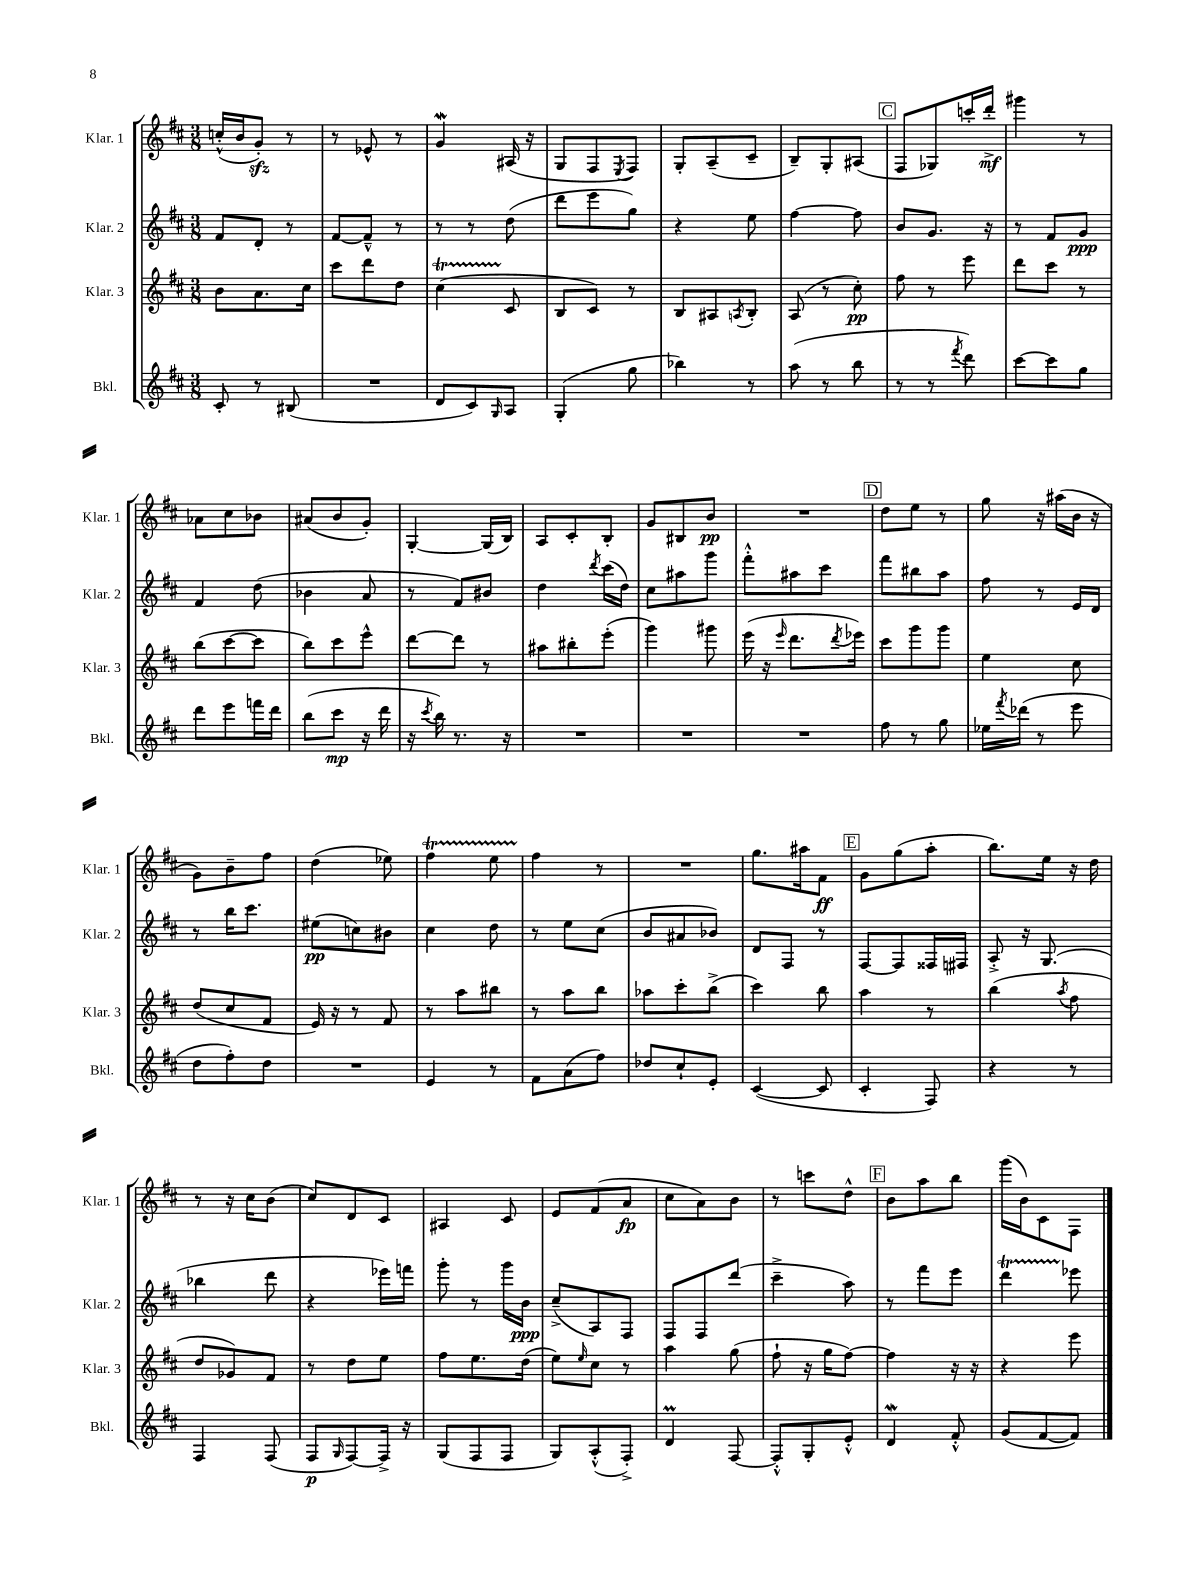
<<
\new StaffGroup <<
\new Staff = "s0" \with { instrumentName = "Klar. 1" shortInstrumentName = "Klar. 1" } {
    \clef treble \key d \major \numericTimeSignature \time 3/8
    c''16-.-^( b'16 g'8-.\sfz) r8 |
    r8 ees'8-^ r8 |
    g'4\mordent ais16( r16 |
    g8 fis8 \acciaccatura { e8 } fis8) |
    g8-. a8--( cis'8-- |
    b8--) g8-. ais8( |
    \mark \markup { \box "C" } fis8 ges8) c'''16-. d'''16-.->\mf |
    gis'''4 r8 |
    aes'8 cis''8 bes'8 |
    ais'8( b'8 g'8-.) |
    g4~-. g16( b16) |
    a8 cis'8-. b8-. |
    g'8 bis8 b'8\pp |
    R4. |
    \mark \markup { \box "D" } d''8 e''8 r8 |
    g''8 r16 ais''16( b'16 r16 |
    g'8) b'8-- fis''8 |
    d''4( ees''8) |
    fis''4\startTrillSpan e''8 |
    fis''4\stopTrillSpan r8 |
    R4. |
    g''8. ais''16 fis'8\ff |
    \mark \markup { \box "E" } g'8 g''8( a''8-. |
    b''8.) e''16 r16 d''16 |
    r8 r16 cis''16 b'8( |
    cis''8) d'8 cis'8 |
    ais4 cis'8 |
    e'8 fis'8( a'8\fp |
    cis''8 a'8) b'8 |
    r8 c'''8 d''8-^ |
    \mark \markup { \box "F" } b'8 a''8 b''8 |
    g'''16( b'16) cis'8 fis8 \bar "|." |
}
\new Staff = "s1" \with { instrumentName = "Klar. 2" shortInstrumentName = "Klar. 2" } {
    \clef treble \key d \major \numericTimeSignature \time 3/8
    fis'8 d'8-. r8 |
    fis'8~ fis'8---^ r8 |
    r8 r8 d''8( |
    d'''8 e'''8 g''8) |
    r4 e''8 |
    fis''4~ fis''8 |
    \mark \markup { \box "C" } b'8 g'8. r16 |
    r8 fis'8 g'8\ppp |
    fis'4 d''8( |
    bes'4 a'8 |
    r8 fis'8) bis'8 |
    d''4 \acciaccatura { d'''8 } cis'''16( d''16) |
    cis''8 ais''8 g'''8 |
    fis'''8-.-^ ais''8 cis'''8 |
    \mark \markup { \box "D" } fis'''8 bis''8 a''8 |
    fis''8 r8 e'16 d'16 |
    r8 b''16 cis'''8. |
    eis''8\pp( c''8) bis'8 |
    cis''4 d''8 |
    r8 e''8 cis''8( |
    b'8 ais'8 bes'8) |
    d'8 fis8 r8 |
    \mark \markup { \box "E" } fis8~ fis8 fisis16 fis16 |
    a8-.-> r16 g8.( |
    bes''4 d'''8 |
    r4 ees'''16) f'''16 |
    g'''8-. r8 g'''16 b'16\ppp |
    cis''8--->( a8) fis8 |
    fis8 fis8 d'''8( |
    cis'''4---> a''8) |
    \mark \markup { \box "F" } r8 fis'''8 e'''8 |
    d'''4\startTrillSpan ees'''8\stopTrillSpan \bar "|." |
}
\new Staff = "s2" \with { instrumentName = "Klar. 3" shortInstrumentName = "Klar. 3" } {
    \clef treble \key d \major \numericTimeSignature \time 3/8
    b'8 a'8. cis''16 |
    cis'''8 d'''8 d''8 |
    cis''4\startTrillSpan( cis'8\stopTrillSpan |
    b8 cis'8) r8 |
    b8 ais8 \acciaccatura { a8 } b8-. |
    a8( r8 cis''8-.\pp) |
    \mark \markup { \box "C" } fis''8 r8 e'''8 |
    d'''8 cis'''8 r8 |
    b''8( cis'''8~ cis'''8 |
    b''8) cis'''8 e'''8-^ |
    d'''8~ d'''8 r8 |
    ais''8 bis''8-. e'''8-.( |
    g'''4) gis'''8 |
    e'''16( r16 \grace { e'''16 } d'''8. \acciaccatura { d'''8 } ees'''16) |
    \mark \markup { \box "D" } cis'''8 g'''8 g'''8 |
    e''4 cis''8 |
    d''8( cis''8 fis'8 |
    e'16) r16 r8 fis'8 |
    r8 a''8 bis''8 |
    r8 a''8 b''8 |
    aes''8 cis'''8-. b''8->( |
    cis'''4) b''8 |
    \mark \markup { \box "E" } a''4 r8 |
    b''4( \acciaccatura { a''8 } fis''8 |
    d''8 ges'8) fis'8 |
    r8 d''8 e''8 |
    fis''8 e''8. d''16( |
    e''8) \grace { e''16 } cis''8 r8 |
    a''4 g''8( |
    fis''8-! r16 g''16 fis''8~) |
    \mark \markup { \box "F" } fis''4 r16 r16 |
    r4 e'''8 \bar "|." |
}
\new Staff = "s3" \with { instrumentName = "Bkl." shortInstrumentName = "Bkl." } {
    \clef treble \key d \major \numericTimeSignature \time 3/8
    cis'8-. r8 bis8( |
    R4. |
    d'8 cis'8) \grace { g16 } a8 |
    g4-.( g''8 |
    bes''4) r8 |
    a''8( r8 b''8 |
    \mark \markup { \box "C" } r8 r8 \acciaccatura { fis'''8 } d'''8) |
    cis'''8~ cis'''8 g''8 |
    d'''8 e'''8 f'''16 d'''16 |
    b''8( cis'''8\mp r16 d'''16 |
    r16 \acciaccatura { cis'''8 } b''16) r8. r16 |
    R4. |
    R4. |
    R4. |
    \mark \markup { \box "D" } fis''8 r8 g''8 |
    ees''16 \acciaccatura { fis'''8 } des'''16( r8 e'''8 |
    d''8 fis''8-.) d''8 |
    R4. |
    e'4 r8 |
    fis'8 a'8( fis''8) |
    des''8 cis''8-! e'8-. |
    cis'4~( cis'8 |
    \mark \markup { \box "E" } cis'4-. fis8) |
    r4 r8 |
    fis4 fis8( |
    fis8\p \grace { g16 } fis8~) fis16-> r16 |
    g8( fis8 fis8 |
    g8) a8-.-^( fis8-.->) |
    d'4\prall fis8~ |
    fis8-.-^ g8-. e'8-.-^ |
    \mark \markup { \box "F" } d'4\mordent fis'8-.-^ |
    g'8( fis'8~ fis'8) \bar "|." |
}
>>
>>
\layout { \context { \Score \remove "Bar_number_engraver" } }
